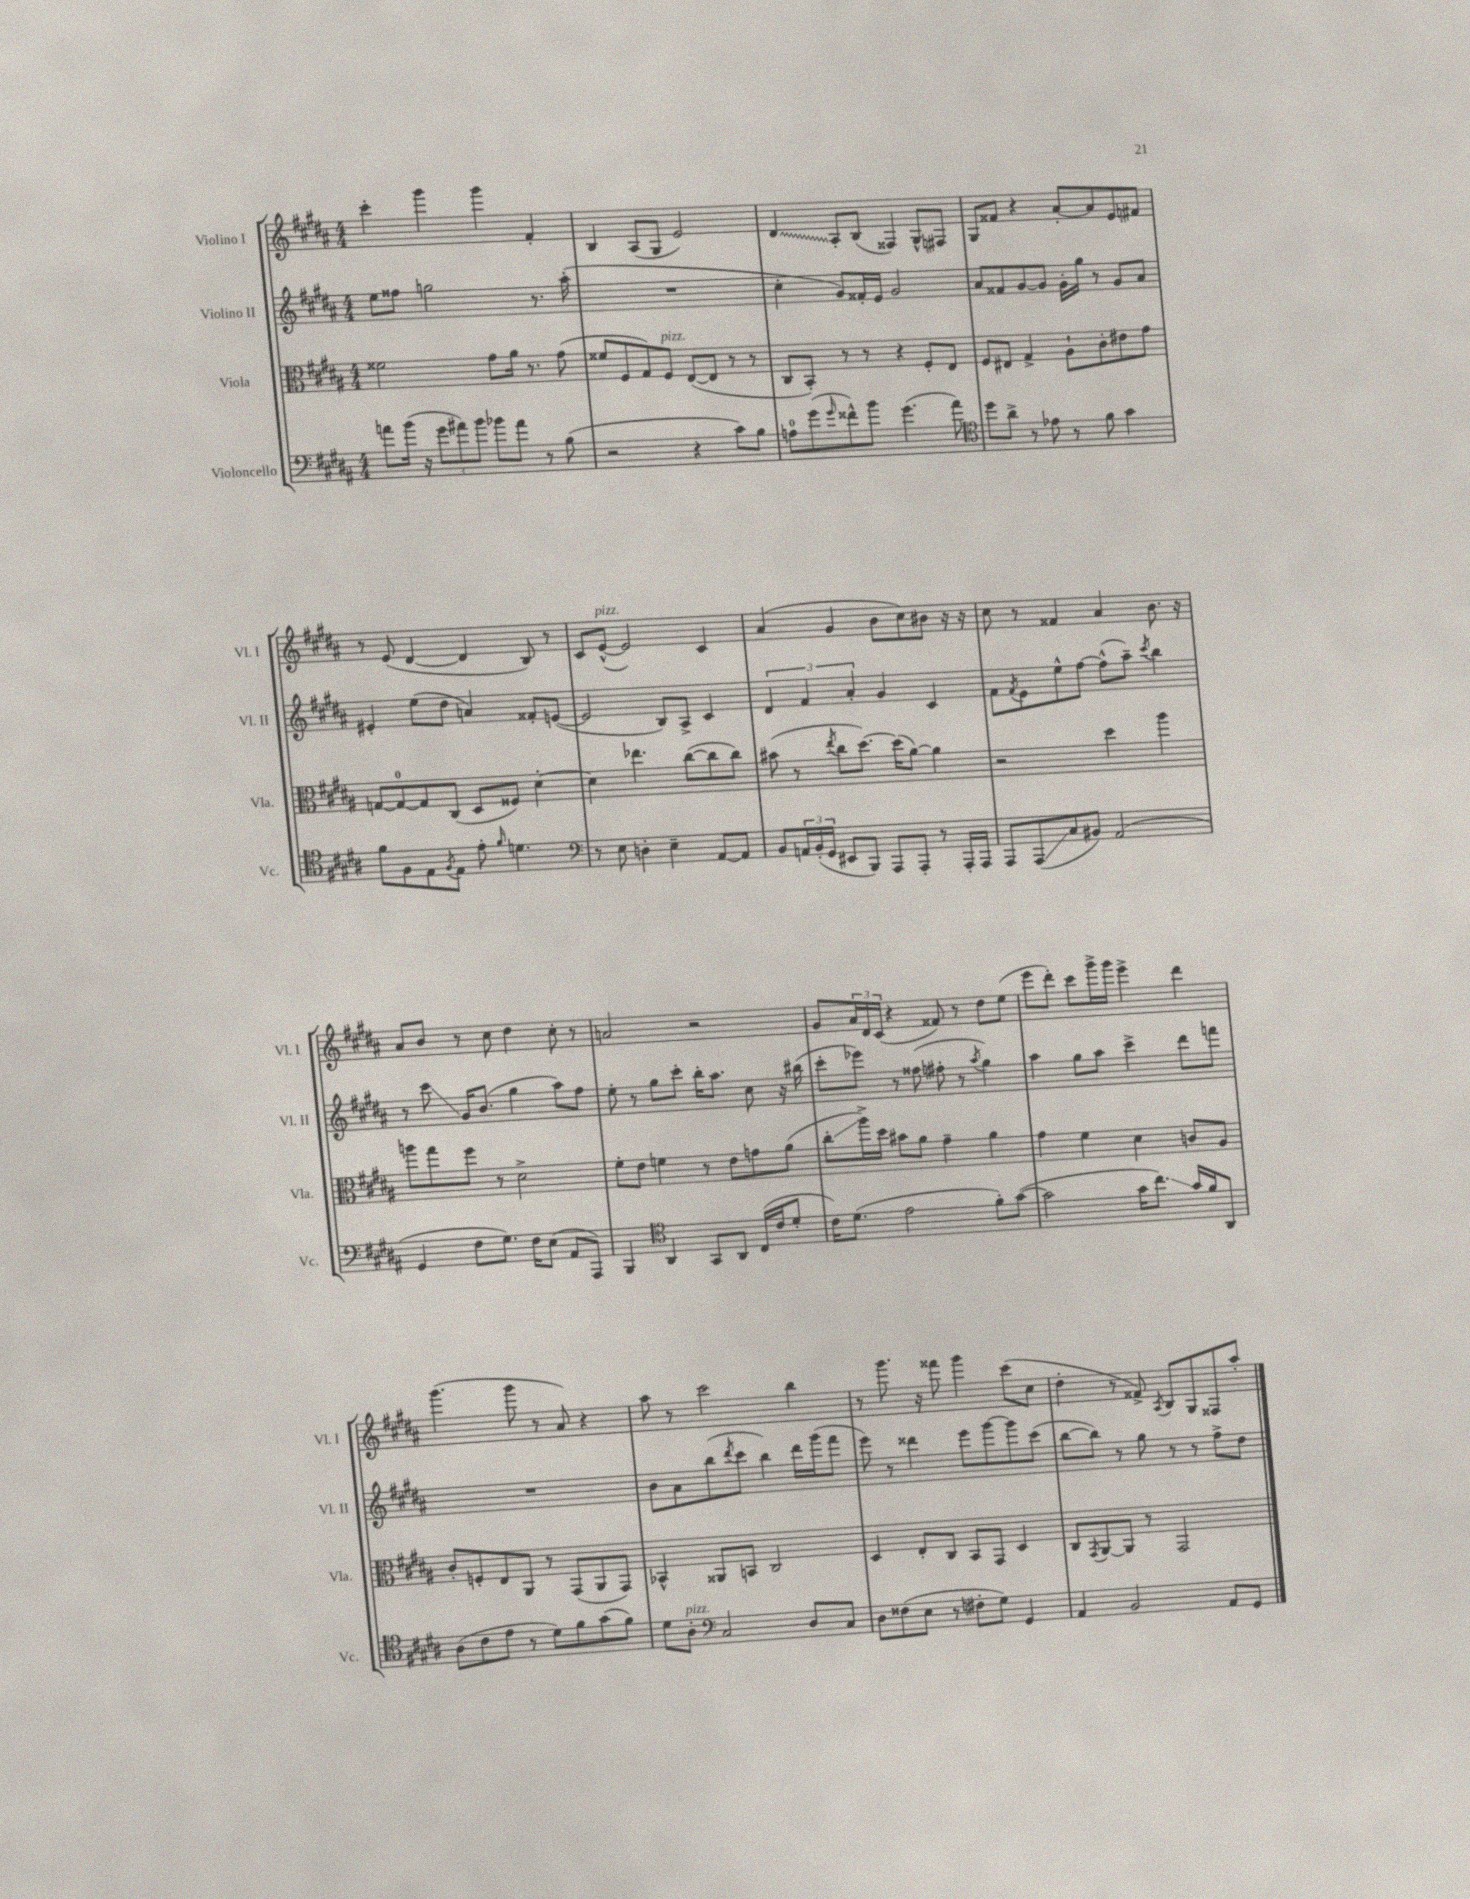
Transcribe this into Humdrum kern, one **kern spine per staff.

**kern	**kern	**kern	**kern
*staff4	*staff3	*staff2	*staff1
*clefF4	*clefC3	*clefG2	*clefG2
*k[f#c#g#d#a#]	*k[f#c#g#d#a#]	*k[f#c#g#d#a#]	*k[f#c#g#d#a#]
*M4/4	*M4/4	*M4/4	*M4/4
8a	2f##	8ee	4ccc#'
(16b	.	8ff##	.
16r	.	.	.
12g#	.	2gg	4ggg#
12a#)	.	.	.
12b	.	.	.
8b-	8g#	.	4ggg#
8a#	16a#	.	.
.	8.r	.	.
8r	.	8.r	4f#'
(8B	(8g#	.	.
.	.	(16aa#'	.
=	=	=	=
2r	8f##	1r	4B
.	8F#	.	.
.	8G#)	.	(8A#
.	8F#	.	8G#
4r	([8E	.	2e)
.	8E]	.	.
8c#)	8r	.	.
8B	8r	.	.
=	=	=	=
8A	8C#	4cc#'	4d#
(8g#	8BB')	.	.
16qqg#	.	.	.
8f##^^)	8r	8g#)	8A#'
8b	8r	16f##'	(8B
.	.	16e	.
(4.g#	4r	2g#	4F##)
.	8F#'	.	8G#^^
8a#)	8E	.	8F#
=	=	=	=
*clefC4	*	*	*
8dd#	8F#	8a#	8G#
8a#^	8E#	8f##	8f##
8r	4G#^	[8g#	4r
8e-	.	8g#]	.
8r	8A#`	16g#'	[8a#'
.	.	16gg#	.
8f#	8c#'	8r	8a#]
4g#	8e#	8g#	8e
.	8g#	8a#	8f#
=	=	=	=
8f#	[8G	4e#'	8r
8F#	8G_	.	(8e
8E	8G]	(8ee	[4d#
8qF#	.	.	.
8E	(8C#	8dd#	.
8e'	8D#	4a)	4d#]
16qqf#	.	.	.
4.d	8F##)	.	.
.	[4d#'	8f##'	8B)
.	.	([8e	8r
=	=	=	=
*clefF4	*	*	*
8r	4d#]	2e]	8c#
8E	.	.	([8e^^
4D'	4.ee-	.	2e])
4E~	.	8B)	.
.	([8cc#	8A#^	.
[8AA#	8cc#]	4c#	4c#
8AA#]	8cc#)	.	.
=	=	=	=
8BB	(8b#	6d#	(4a#
24AA	8r	.	.
(24BB'	.	6f#	.
24GG#	.	.	.
.	8qee	.	.
8EE#	8cc#	.	4g#
.	.	6a#'	.
8BBB)	[8.dd#)	.	.
8AAA#	.	4g#	8b
.	(16dd#]	.	.
8AAA#'	[8a#)	.	8cc#)
8r	4a#]	4c#	8b#
16AAA#'	.	.	16r
16AAA#	.	.	16r
=	=	=	=
8AAA#	2r	8f#	8cc#
.	.	8qf#	.
(8AAA#	.	8e	8r
8C#	.	8ee^^	4f##
8BB#)	.	[8ff#	.
(2AA#	4dd#	(8ff#^^]	4a#
.	.	8aa#~)	.
.	.	8qccc#	.
.	4aa#	4bb	8.b
.	.	.	16r
=	=	=	=
4GG#	8aa	8r	8a#
.	8gg#	8ccc#	8b
8F#	8ff#	16g#	8r
.	.	(8.b	.
8.G#)	8r	.	8cc#
.	2d#^	4gg#	4dd#
16F#	.	.	.
(8E	.	.	.
8AA#	.	8aa#)	8cc#'
8AAA#)	.	8ff#	8r
=	=	=	=
4BBB	8f#'	8ee'	2a
.	8e	8r	.
*clefC4	*	*	*
4AA#	4f	8gg#	.
.	.	8ccc#'	.
8GG#	8r	16bb'	2r
.	.	8.aa#	.
8AA#	8e	.	.
(16C#	8g	8cc#	.
16c#	.	.	.
8d#'	(8a#	16r	.
.	.	(16bb#	.
=	=	=	=
16c#)	8cc#'	8ccc#'	8g#
(8.d#	.	.	.
.	16aa#^)	8eee-)	24a#
.	.	.	24d#
.	16dd#	.	.
.	.	.	(24c#
2e	8b#	8r	4r
.	8a#	(8ff##	.
.	4g#~	8ff#'	8f##)
.	.	8r	8r
.	.	8qaa#	.
8f#')	4a#	4gg#)	8dd#
([8g#	.	.	(8ee
=	=	=	=
2g#]	4g#	4aa#	8eee
.	.	.	8ddd#')
.	4f#	8gg#	8ccc#
.	.	8aa#	16ggg#^
.	.	.	16ggg#
16g#	4d#	4ccc#^	4eee^
8.cc#)	.	.	.
16g#	8c	8ddd#	4ddd#
16f#	.	.	.
8AA#	8A#	8fff	.
=	=	=	=
(8A#	8c#'	1r	(4.ggg#
8c#	8F'	.	.
8e	8E	.	.
8r	8AA#	.	8ggg#
8d#)	8r	.	8r
8f#	(8GG#	.	8a#)
(8g#	8AA#	.	4r
8f#)	8GG#)	.	.
=	=	=	=
8d#	4BB-^^	8b	8aa#
8A#'	.	8a#	8r
*clefF4	*	*	*
2C#	8AA##	(8bb	2ccc#
.	.	8qddd#	.
.	8BB	8ccc#	.
.	2C#	4bb)	.
8D#	.	16ddd#	4bb
.	.	(16ggg#	.
8C#	.	8fff#	.
=	=	=	=
8D#	4D#	8eee)	8r
(8F##	.	8r	8.ggg#
8E	8E'	4ddd##	.
.	.	.	16r
8r	8C#	.	8fff##
8F#'	8BB	8eee	4ggg#
8G#)	8GG#	[8ggg#	.
4GG#	4D#	8ggg#]	(8ccc#
.	.	(8ccc#	8cc#
=	=	=	=
4AA#	8C#	[8bb	4dd#'
.	8qGG#	.	.
.	[8AA#	8bb])	.
2BB	8AA#]	8r	8r
.	8r	8gg#	8f##^)
.	.	.	8qA#
.	2GG#	8r	8B
.	.	8r	8G#
8AA#	.	8ff#^	8F##
8GG#	.	8dd#	8aa#'
==	==	==	==
*-	*-	*-	*-
